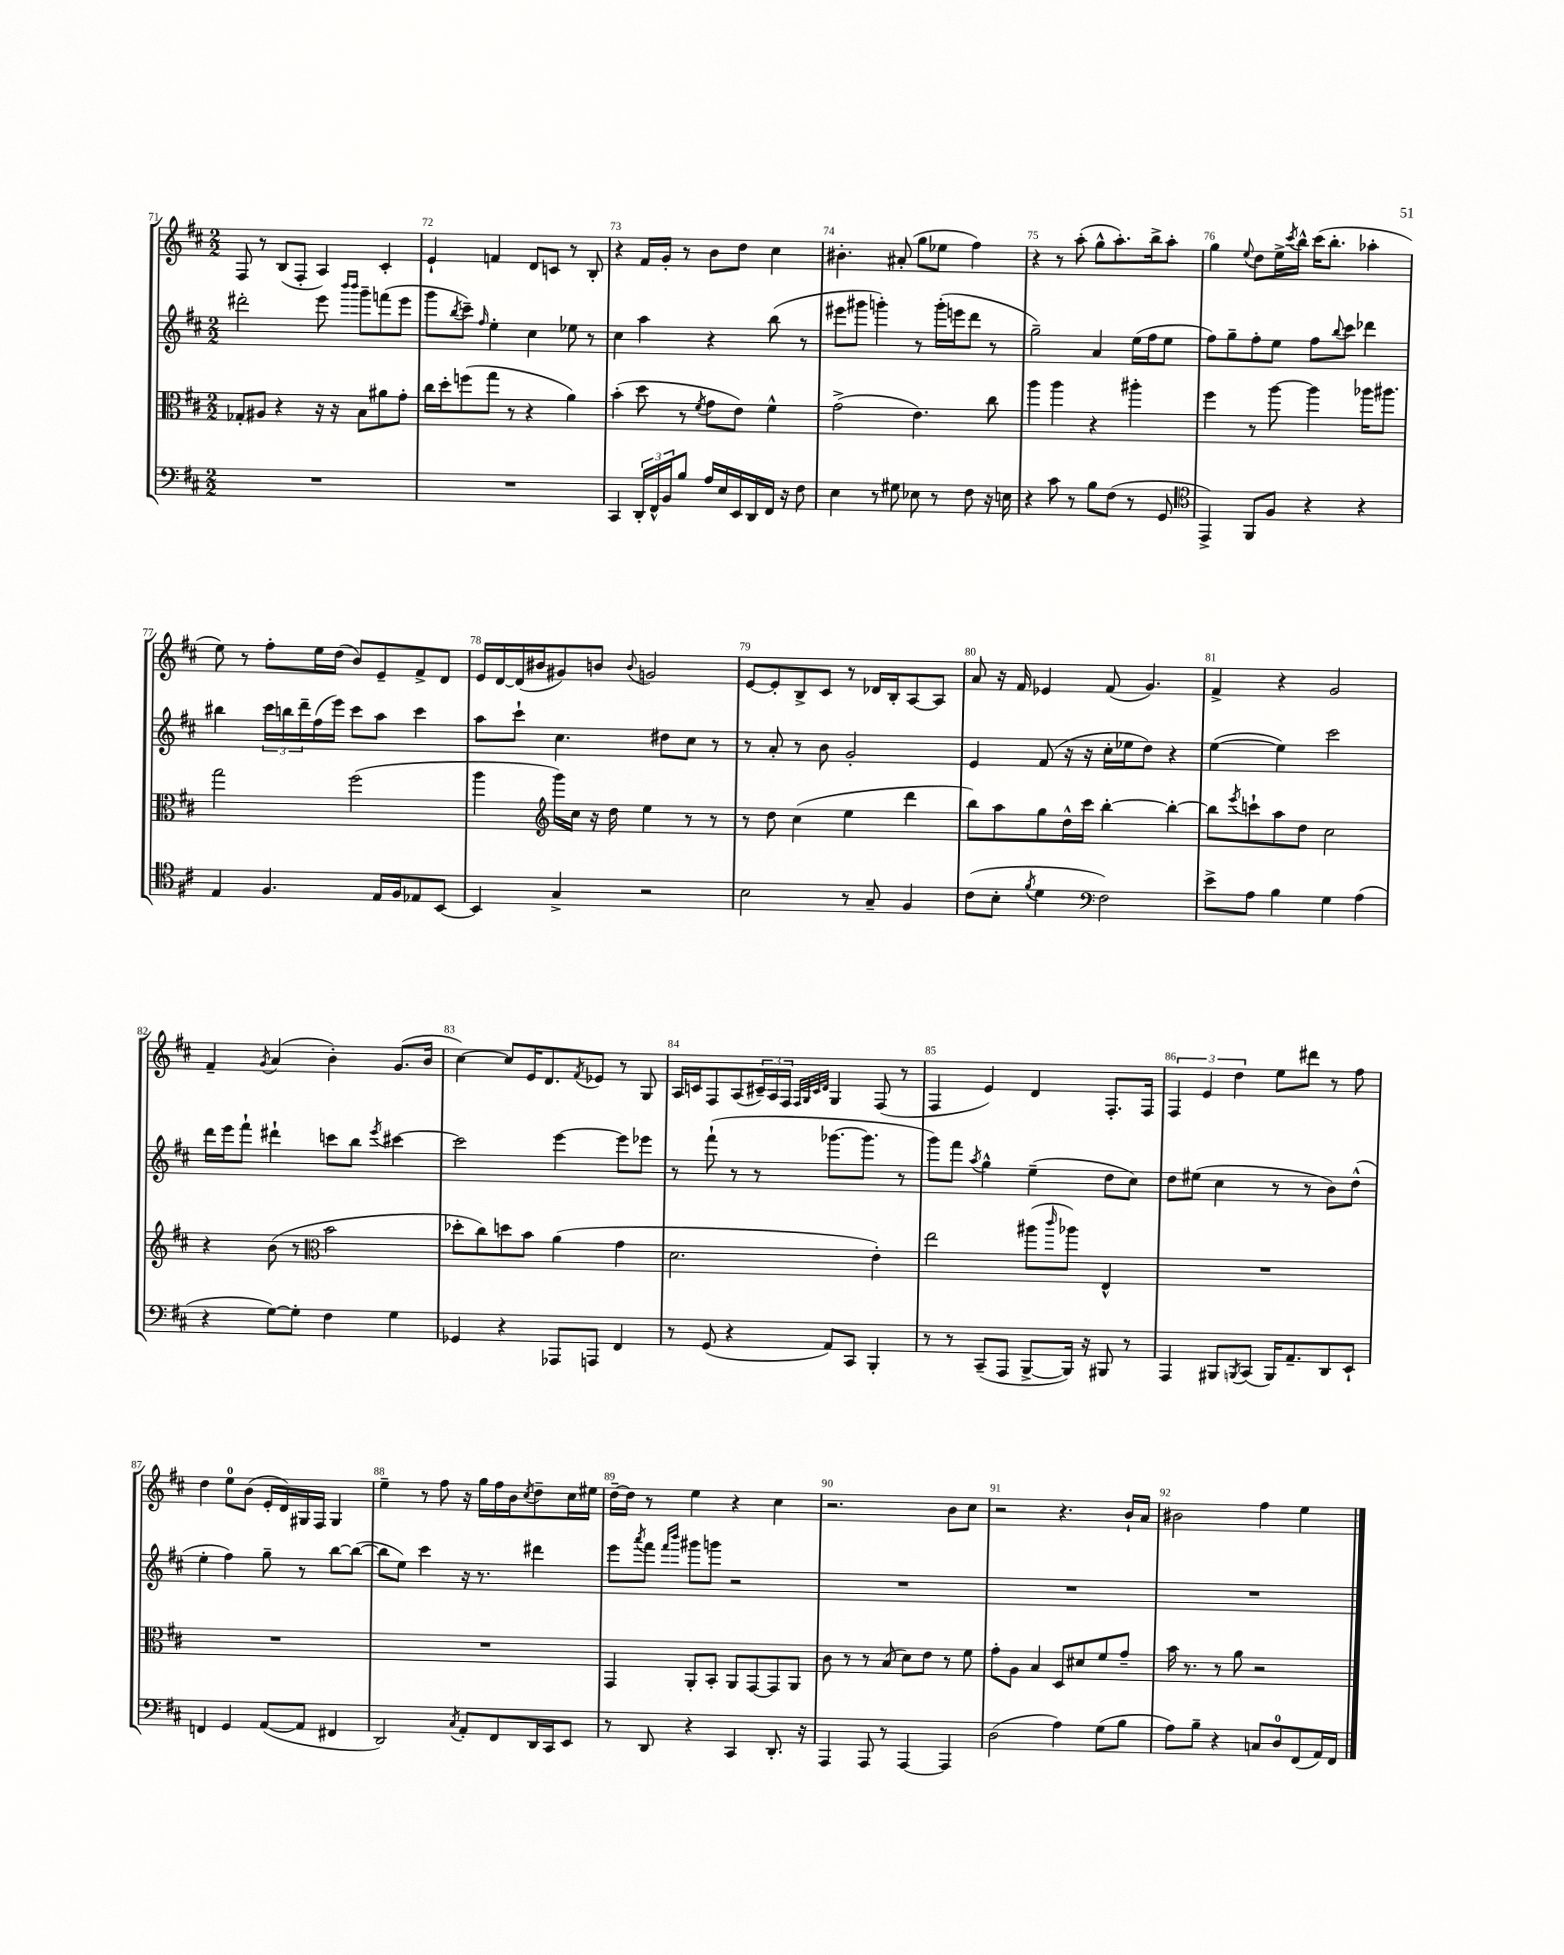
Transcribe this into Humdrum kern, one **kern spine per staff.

**kern	**kern	**kern	**kern
*staff4	*staff3	*staff2	*staff1
*clefF4	*clefC3	*clefG2	*clefG2
*k[f#c#]	*k[f#c#]	*k[f#c#]	*k[f#c#]
*M2/2	*M2/2	*M2/2	*M2/2
1r	8G-'	2ddd#'	8F#
.	8A#	.	8r
.	4r	.	(8B
.	.	.	8F#'
.	16r	8eee	4A)
.	16r	.	.
.	.	16qqbbb	.
.	.	16qqbbb	.
.	8B	8ggg~	.
.	8a#	(8fff	4c#'
.	8g'	8eee	.
=	=	=	=
1r	16cc#	8ggg	4e`
.	16dd'	.	.
.	.	8qbb	.
.	(8ff	8ccc#~)	.
.	.	16qqff#	.
.	8gg	4ee'	4f
.	8r	.	.
.	4r	4cc#	8d
.	.	.	8c
.	4a)	8ee-	8r
.	.	8r	8B'
=	=	=	=
4CC#	(4b'	4cc#	4r
24DD'	8dd	4aa	16f#
24FF#^^	.	.	.
.	.	.	16g'
24BB	.	.	.
8B	8r	.	8r
.	8qf#	.	.
16A	8g	4r	8b
16E	.	.	.
16EE	8e)	.	8dd
16DD	.	.	.
16FF#	4f#^^	(8bb	4cc#
16r	.	.	.
8F#	.	8r	.
=	=	=	=
4E	(2g^	8eee#	4.b#'
.	.	8ggg#	.
8r	.	4ggg')	.
8G#	.	.	(8a#'
8E-	4.e)	8r	8gg
8r	.	(16ggg'	8ee-
.	.	16eee	.
8F#	.	8ddd	4ff#)
16r	8cc#	8r	.
16E	.	.	.
=	=	=	=
4r	4aa	2gg~)	4r
8c#	4aa	.	8r
8r	.	.	(8aa'
8B	4r	4a	8gg^^
(8F#	.	.	8.aa')
8r	4aa#'	(16ee	.
.	.	16ff#	16bb^
8GG	.	8ee	8aa'
=	=	=	=
*clefC4	*	*	*
4EE^)	4ff#	8ff#)	4gg
.	.	8gg~	.
.	.	.	8qqee
8FF#	8r	8ff#'	8dd
8F#	[8aa	8ee	16ee^
.	.	.	8qccc#
.	.	.	16bb^^
4r	4aa]	8ff#	(16ccc#
.	.	.	8.bb'
.	.	8qqbb	.
.	.	8ccc#	.
4r	16aa-	4ddd-	4aa-'
.	8.aa#	.	.
=	=	=	=
4E	2gg	4bb#	8ee)
.	.	.	8r
4.F#	.	24ccc#	8ff#'
.	.	24bb	.
.	.	24ddd~	.
.	.	(16ff#	16ee
.	.	16eee)	(16dd
.	(2ff#	8ccc#	8b)
16E	.	8aa	8e~
16F#	.	.	.
8E-	.	4ccc#	8f#^
[8BB	.	.	8d
=	=	=	=
4BB]	4aa	8aa	16e
.	.	.	[16d
.	.	8ccc#`	(16d]
.	.	.	16b#
*	*clefG2	*	*
4G^	16ggg)	4.cc#	8g#)
.	16cc#	.	.
.	16r	.	8b
.	16dd	.	.
.	.	.	8qqb
2r	4ee	.	2g
.	.	8dd#	.
.	8r	8cc#	.
.	8r	8r	.
=	=	=	=
2B	8r	8r	[8e
.	8dd	8a'	8e']
.	(4cc#	8r	8B^
.	.	8b	8c#
8r	4ee	2g'	8r
8G~	.	.	16d-
.	.	.	16B'
4F#	4ddd	.	[8A
.	.	.	8A]
=	=	=	=
(8c#	8bb)	4e	8a
8B'	8aa	.	16r
.	.	.	16f#
8qf#	.	.	.
4d	8gg	(8f#	4e-
.	16dd^^	16r	.
.	16ccc#	16r	.
*clefF4	*	*	*
2F#)	[4bb'	16cc#'	(8f#
.	.	16ee-	.
.	.	8dd)	4.g)
.	4bb'_	4r	.
=	=	=	=
8e^	8bb]	([4ee	4f#^
.	8qeee	.	.
8A	8ccc`	.	.
4B	8aa	4ee])	4r
.	8dd	.	.
4G	2cc#	2ccc#	2g
(4A	.	.	.
=	=	=	=
4r	4r	16ddd	4f#~
.	.	16eee	.
.	.	8fff#`	.
.	.	.	8qg
[8G)	(8b	4ddd#`	(4a
8G']	8r	.	.
*	*clefC3	*	*
4F#	2b	8ccc	4b')
.	.	8bb	.
.	.	8qeee	.
4G	.	[4ccc#	(8.g
.	.	.	16b
=	=	=	=
4GG-	8dd-'	2ccc#]	[4cc#)
.	8cc#)	.	.
4r	8dd	.	8cc#]
.	8b	.	16e
.	.	.	8.d
8AAA-	(4a	[4eee	.
.	.	.	8qf#
8AAA	.	.	8e-
4FF#	4g	8eee]	8r
.	.	8eee-	8G
=	=	=	=
8r	2.d	8r	16A
.	.	.	16c
(8GG	.	(8fff#`	8F#
4r	.	8r	(8A
.	.	8r	24c#~)
.	.	.	24A
.	.	.	24F#
.	.	.	32qqF#
.	.	.	32qqG
.	.	.	32qqc#
.	.	.	32qqd
8AA)	.	[8.ggg-	4G
8CC#	.	.	.
.	.	8.ggg-]	.
4BBB'	4e')	.	(8F#
.	.	8r	8r
=	=	=	=
8r	2ee	8ggg)	4F#
8r	.	8fff#	.
.	.	8qaa	.
(8CC#~	.	4gg^^	4e)
8AAA	.	.	.
[8BBB^	(8aa#	(4ee~	4d
.	16qqccc#	.	.
16BBB])	8aa-)	.	.
16r	.	.	.
8BBB#	4E^^	8dd	8.F#'
8r	.	8cc#)	.
.	.	.	16F#
=	=	=	=
4AAA	1r	8dd	6F#
.	.	(8ee#	.
.	.	.	6e
8BBB#	.	4cc#	.
.	.	.	6dd
8qBBB	.	.	.
(8CC#	.	.	.
16BBB)	.	8r	8ee
8.AA~	.	.	.
.	.	8r	8ddd#
8DD	.	8b)	8r
8EE`	.	(8dd^^	8ff#
=	=	=	=
4FF	1r	4ee'	4dd
4GG	.	4ff#)	8ee
.	.	.	(8b
([8AA	.	8gg~	16e'
.	.	.	16d)
8AA]	.	8r	16G#
.	.	.	16F#
4FF#	.	[8bb	4G#
.	.	(8bb_	.
=	=	=	=
2DD)	1r	8bb]	4ee~
.	.	8ee)	.
.	.	4ccc#	8r
.	.	.	8ff#
8qC#	.	.	.
8AA'	.	16r	16r
.	.	8.r	16gg
8FF#	.	.	16ff#
.	.	.	16b
.	.	.	8qcc#
16DD	.	4ddd#	8dd~
16CC#	.	.	.
8EE	.	.	16cc#
.	.	.	16ee#
=	=	=	=
8r	4GG	8eee	[16dd~
.	.	.	16dd]
.	.	8qaaa	.
8DD	.	8fff#	8r
.	.	16qqfff#	.
.	.	16qqbbb	.
4r	8AA'	8ggg#	4ee
.	8BB'	8ggg	.
4CC#	8AA	2r	4r
.	[8GG	.	.
8.DD'	8GG]	.	4cc#
.	8AA	.	.
16r	.	.	.
=	=	=	=
4AAA	8c#	1r	2.r
.	8r	.	.
8AAA	8r	.	.
8r	(8B	.	.
[4AAA	8d)	.	.
.	8e	.	.
4AAA]	8r	.	8b
.	8f#	.	8cc#
=	=	=	=
(2D	8g'	1r	2r
.	8A	.	.
.	4B	.	.
4A)	8D	.	4.r
.	8d#	.	.
(8G	8f#	.	.
8B	8g~	.	16b`
.	.	.	16a
=	=	=	=
8A)	16b	1r	2b#
.	8.r	.	.
8B~	.	.	.
4r	8r	.	.
.	8a	.	.
8C	2r	.	4ff#
8D	.	.	.
(8FF#	.	.	4ee
16AA)	.	.	.
16FF#	.	.	.
==	==	==	==
*-	*-	*-	*-
